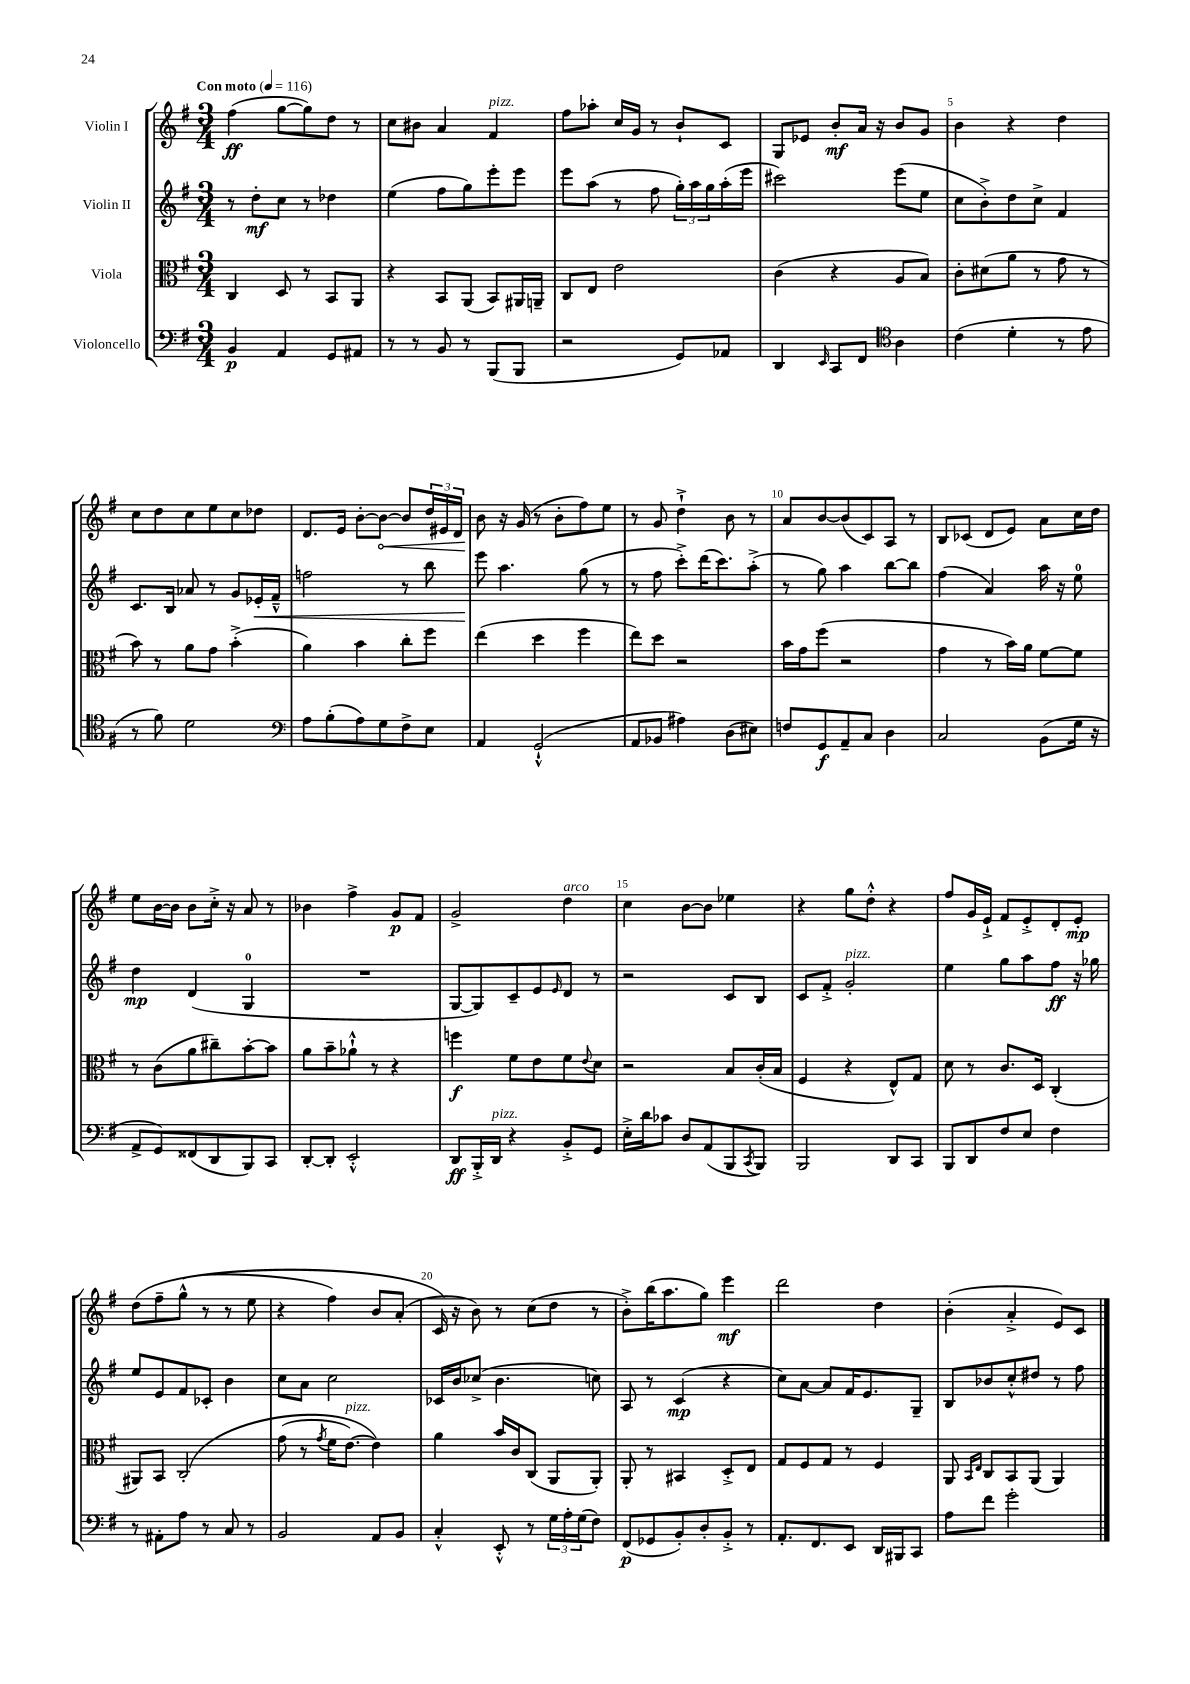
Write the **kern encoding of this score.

**kern	**kern	**kern	**kern
*staff4	*staff3	*staff2	*staff1
*clefF4	*clefC3	*clefG2	*clefG2
*k[f#]	*k[f#]	*k[f#]	*k[f#]
*M3/4	*M3/4	*M3/4	*M3/4
*MM116	*MM116	*MM116	*MM116
4BB	4C	8r	(4ff#
.	.	8dd'	.
4AA	8D	8cc	[8gg
.	8r	8r	8gg])
8GG	8BB	4dd-	8dd
8AA#	8AA	.	8r
=	=	=	=
8r	4r	(4ee	8cc
8r	.	.	8b#
8BB	8BB	8ff#	4a
8r	(8AA	8gg)	.
(8BBB	8BB)	8eee'	4f#
8BBB	16AA#	8eee	.
.	16AA~	.	.
=	=	=	=
2r	8C	8eee	8ff#
.	8E	(8aa	8aa-'
.	2e	8r	16cc
.	.	.	16g
.	.	8ff#	8r
8GG)	.	24gg')	8b`
.	.	24aa	.
.	.	24gg	.
8AA-	.	(16aa'	8c
.	.	16eee	.
=	=	=	=
4DD	(4c	2ccc#)	8G
.	.	.	8e-
16qqEE	.	.	.
8CC	4r	.	8b'
8FF#	.	.	16a
.	.	.	16r
*clefC4	*	*	*
4A	8A	(8eee	8b
.	8B)	8ee	8g
=	=	=	=
(4c	8c'	8cc	4b
.	(8d#	8b'^)	.
4d'	8a	8dd	4r
.	8r	8cc^	.
8r	8g	4f#	4dd
8e	8r	.	.
=	=	=	=
8r	8b)	8.c	8cc
8f#)	8r	.	8dd
.	.	16B	.
2d	8a	8a-	8cc
.	8g	8r	8ee
.	(4b'^	8g	8cc
.	.	16e-'	8dd-
.	.	16f#~^^	.
=	=	=	=
*clefF4	*	*	*
8A	4a)	2ff	8.d
(8B'	.	.	.
.	.	.	16e
8A)	4b	.	[8b'
8G	.	.	8b_
8F#^	8cc'	8r	8b]
8E	8ff#	8bb	24dd
.	.	.	24e#
.	.	.	24d
=	=	=	=
4AA	(4ee	8eee	8b
.	.	4.aa	16r
.	.	.	(16g
(2GG`^^	4dd	.	8r
.	.	.	8b'
.	4ff#	(8gg	8ff#)
.	.	8r	8ee
=	=	=	=
8AA	8ee)	8r	8r
8BB-	8dd	8ff#	8g
4A#)	2r	8ccc'^)	4dd`^
.	.	(16ddd	.
.	.	8.ccc)	.
(8D	.	.	8b
8E#)	.	(8aa'^	8r
=	=	=	=
8F	16b	8r	8a
.	16g	.	.
8GG	(8ff#	8gg)	[8b
8AA~	2r	4aa	(8b]
8C	.	.	8c)
4D	.	[8bb	8A
.	.	8bb]	8r
=	=	=	=
2C	4g	(4ff#	8B
.	.	.	(8c-
.	8r	4a)	8d
.	16b)	.	8e)
.	16a	.	.
(8BB	[8f#	16aa	8a
.	.	16r	.
16G	8f#]	8ee	16cc
16r	.	.	16dd
=	=	=	=
8AA^	8r	4dd	8ee
8GG)	(8c	.	[16b
.	.	.	16b]
(8FF##	8a	(4d	8b
8DD	8cc#~)	.	16cc'^
.	.	.	16r
8BBB)	[8b'	4G	8a
8CC	8b]	.	8r
=	=	=	=
[8DD'	8a	2.r	4b-
8DD']	8b~	.	.
2EE'^^	8a-`^^	.	4ff#^
.	8r	.	.
.	4r	.	8g
.	.	.	8f#
=	=	=	=
8DD	4ff	[8G	2g^
16BBB'^	.	8G])	.
16DD	.	.	.
4r	8f#	8c~	.
.	8e	8e	.
.	.	16qqe	.
8BB'^	8f#	8d	4dd
.	8qqe	.	.
8GG	8d	8r	.
=	=	=	=
16E'^	2r	2r	4cc
16d	.	.	.
8c-	.	.	.
8D	.	.	[8b
(8AA	.	.	8b]
8BBB	8B	8c	4ee-
8qCC	.	.	.
8BBB)	(16c'	8B	.
.	16B	.	.
=	=	=	=
2BBB	4F#	8c	4r
.	.	8f#'^	.
.	4r	2g'	8gg
.	.	.	8dd'^^
8DD	8E^^)	.	4r
8CC	8G	.	.
=	=	=	=
8BBB	8d	4ee	8ff#
8DD	8r	.	16g
.	.	.	16e`^
8F#	8.c	8gg	8f#
8E	.	8aa	8e'^
.	16D	.	.
4F#	(4C'	8ff#	8d'
.	.	16r	8e'
.	.	16gg-	.
=	=	=	=
8r	8AA#)	8ee	&(8dd
8AA#'	8BB	8e	8ff#~
8A	&(2C'	8f#	(8gg^^
8r	.	8c-'	8r
8C	.	4b	8r
8r	.	.	8ee
=	=	=	=
2BB	(8g	8cc	4r
.	8r	8a	.
.	8qg	.	.
.	16f#	2cc	4ff#)
.	[8.e)	.	.
8AA	4e]&)	.	8b
8BB	.	.	(8a'
=	=	=	=
4C'^^	4a	16c-	16c&)
.	.	16b	16r
.	.	(8cc-^	8b)
8EE'^^	16b	4.b	8r
.	16c	.	.
8r	(8C	.	(8cc
24G	8AA	.	8dd
24A'	.	.	.
(24G	.	.	.
8F#)	8AA')	8cc)	8r
=	=	=	=
(8FF#	8AA'	8A	8b'^)
8GG-	8r	8r	(16bb
.	.	.	8.aa
8BB')	4BB#	(4c	.
8D'	.	.	8gg)
8BB'^	8D'^	4r	4eee
8r	8E	.	.
=	=	=	=
8.AA'	8G	8cc)	2ddd
.	8F#	[8a	.
8.FF#	.	.	.
.	8G	8a]	.
8EE	8r	16f#	.
.	.	8.e	.
16DD	4F#	.	4dd
16BBB#	.	.	.
8CC	.	8G~	.
=	=	=	=
8A	8AA	8B	(4b'
.	16qqBB	.	.
.	16qqE	.	.
8f#	8C	8b-	.
2g'	8BB	8cc'^^	4a'^
.	(8AA	8dd#	.
.	4AA)	8r	8e)
.	.	8ff#	8c
==	==	==	==
*-	*-	*-	*-
